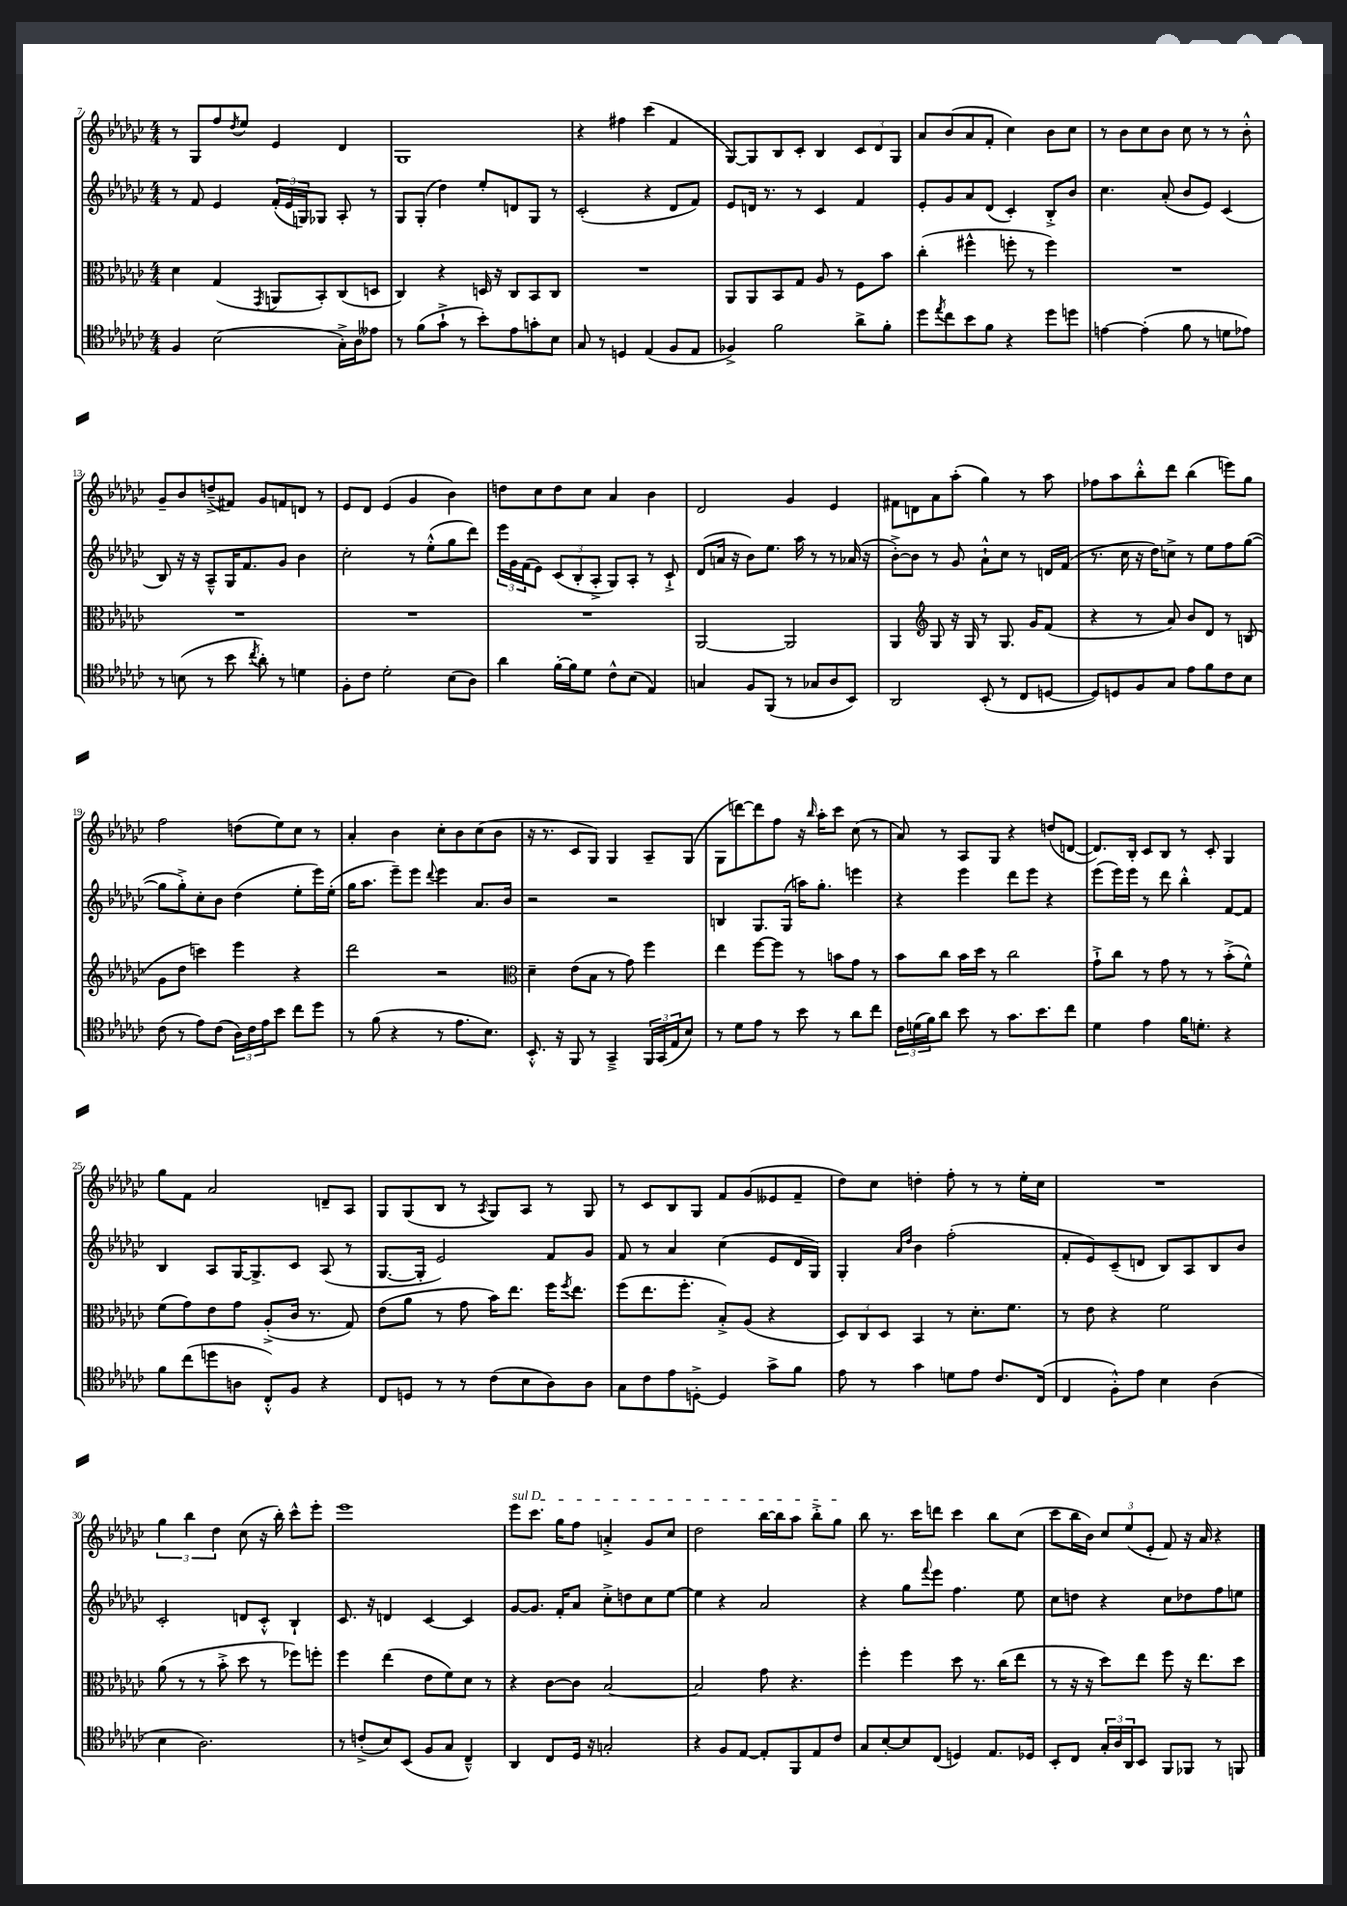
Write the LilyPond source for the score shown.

<<
\new StaffGroup <<
\new Staff = "s0" {
    \clef treble \key ges \major \numericTimeSignature \time 4/4
    r8 ges8 f''8 \acciaccatura { des''8 } ees''8 ees'4 des'4 |
    ges1 |
    r4 fis''4 ces'''4( f'4 |
    ges8~) ges8 bes8 ces'8-. bes4 \tuplet 3/2 { ces'8 des'8 ges8 } |
    aes'8 bes'8( aes'8 f'8-. ces''4) bes'8 ces''8 |
    r8 bes'8 ces''8 bes'8 ces''8 r8 r8 bes'8-.-^ |
    ges'8-- bes'8 d''8--->( fis'8) ges'8 f'8 d'8 r8 |
    ees'8 des'8 ees'4( ges'4 bes'4) |
    d''8 ces''8 d''8 ces''8 aes'4 bes'4 |
    des'2 ges'4 ees'4 |
    fis'8 d'8 aes'8 aes''8-.( ges''4) r8 aes''8 |
    fes''8 aes''8 bes''8-.-^ des'''8 bes''4( e'''8) ges''8 |
    f''2 d''8( ees''8) ces''8 r8 |
    aes'4-. bes'4 ces''8-. bes'8 ces''8( bes'8 |
    r16 r8. ces'8 ges8) ges4 aes8-- ges8( |
    ges8 d'''8~) d'''8 f''8 r16 \grace { bes''16 } aes''16-. ces'''8 ces''8( r8 |
    aes'8) r8 aes8 ges8 r4 d''8( d'8~ |
    d'8.) bes16-. ces'8 bes8 r8 ces'8-. ges4 |
    ges''8 f'8 aes'2 d'8-- aes8 |
    ges8 ges8( bes8 r8 \acciaccatura { aes8 } ges8) aes8 r8 ges8 |
    r8 ces'8 bes8 ges8 f'8 ges'8( eeses'8 f'8-- |
    des''8) ces''8 d''4-. f''8-. r8 r8 ees''16-. ces''16 |
    R1 |
    \tuplet 3/2 { ges''4 bes''4 des''4 } ces''8( r16 bes''16-.) ces'''8-^ ees'''8-. |
    ees'''1 |
    \once \override TextSpanner.bound-details.left.text = \markup { \italic "sul D" } ees'''8\startTextSpan ces'''8. ges''16 f''8 a'4-.-> ges'8 ces''8 |
    des''2 bes''16~ bes''16 aes''8 bes''8-.-> ges''8\stopTextSpan |
    bes''8 r8. ces'''16 d'''8 ces'''4 bes''8 ces''8( |
    ces'''8 bes''16 bes'16) \tuplet 3/2 { ces''8 ees''8( ees'8-. } f'8) r16 aes'16 r4 \bar "|." |
}
\new Staff = "s1" {
    \clef treble \key ges \major \numericTimeSignature \time 4/4
    r8 f'8 ees'4 \tuplet 3/2 { f'16-.( ees'16 g16) } ges8 aes8-. r8 |
    ges8 ges8-.( des''4) ees''8-. d'8 ges8 r8 |
    ces'2-.( r4 des'8 f'8) |
    ees'8 d'16 r8. r8 ces'4 f'4 |
    ees'8-. ges'8 aes'8 des'8( ces'4-.) bes8-.-> bes'8 |
    ces''4. aes'8-.( bes'8 ees'8) ces'4( |
    bes8) r16 r16 aes8---^ ges16 f'8. ges'8 bes'4 |
    ces''2-. r8 ees''8-.-^( ges''8 des'''8) |
    \tuplet 3/2 { ees'''16 ges'16 f'16( } ees'8) \tuplet 3/2 { ces'8( bes8-. aes8-.-> } ges8) aes8-. r8 ces'8-!-> |
    des'8( a'16 r16 bes'8) ees''8. aes''16 r8 r8 aes'16( r16 |
    bes'8~-.->) bes'8 r8 ges'8 aes'8-!-^ ces''8 r8 d'16 f'16( |
    r8. ces''16 r16 des''16) c''8-> r8 ees''8 f''8 ges''8~( |
    ges''8 ges''8-.->) ces''8-. bes'8 des''4( ees''8-. ees'''16) ees''16-.( |
    ges''16 aes''8. ees'''8--) ees'''8 \appoggiatura { des'''8 } ees'''4 aes'8. bes'16 |
    r2 r2 |
    b4 ges8. ges16( a''16) ges''8.-. e'''4 |
    r4 ees'''4 des'''8 ees'''8 r4 |
    ees'''8( ees'''16) ees'''16 r8 des'''8 bes''4-.-^ f'8~ f'8 |
    bes4 aes8 ges16~ ges8.-> ces'8 aes8( r8 |
    ges8.~ ges16-. ees'2) f'8 ges'8 |
    f'8 r8 aes'4 ces''4( ees'8 des'16 ges16) |
    ges4-. \grace { aes'16 des''16 } bes'4 f''2-.( |
    f'8-. ees'8) ces'8--( d'8 bes8) aes8 bes8 bes'8 |
    ces'2-. d'8 ces'8-.-^ bes4-! |
    ces'8. r16 d'4 ces'4~ ces'4 |
    ges'8~ ges'8. f'16-. aes'8 ces''8-.-> d''8 ces''8 ees''8~ |
    ees''4 r4 aes'2 |
    r4 ges''8 \appoggiatura { f'''8 } ees'''8 f''4. ees''8 |
    ces''8 d''8 r4 ces''8 des''8 f''8 e''8 \bar "|." |
}
\new Staff = "s2" {
    \clef alto \key ges \major \numericTimeSignature \time 4/4
    des'4 ges4( \acciaccatura { ges,8 } a,8 bes,8-.) ces8( d8 |
    ces4) r4 d16 r16 ces8 bes,8 ces8 |
    R1 |
    aes,8 aes,8 bes,8 ges8 aes8 r8 f8 bes'8 |
    ces''4-.( fis''4-^ f''8-. r8 f''4) |
    R1 |
    R1 |
    R1 |
    R1 |
    aes,2~ aes,2 |
    aes,4 \clef treble ges8 r16 ges16 r8 ges8. ges'16 f'8( |
    r4 r8 aes'8) bes'8 des'8 r8 b8( |
    ges'8 des''8 c'''4) ees'''4 r4 |
    des'''2 r2 |
    \clef alto des'4-- ees'8( bes8 r8 ges'8) f''4 |
    ees''4 f''8~ f''8 r8 b'8 ges'8 r8 |
    bes'8 ces''8 bes'16 des''16 r8 ces''2 |
    ges'8-!-> ces''8 r8 ges'8 r8 r8 bes'8-.->( f'8-^) |
    f'8( ges'8) ees'8 ges'8 aes8-.->( ces'16 r8. ges8) |
    ees'8( aes'8 r8 ges'8 bes'16) ees''8. f''16 \acciaccatura { f''8 } ees''8. |
    f''8( ees''8. f''8.-. bes8-.->) aes8( r4 |
    \tuplet 3/2 { des8) ces8 des8 } bes,4 r8 des'8.-. f'8. |
    r8 ees'8 r4 f'2 |
    aes'8( r8 r8 bes'8-.-> des''8 r8 fes''8) f''8-. |
    f''4 ees''4( ees'8 f'8) des'8 r8 |
    r4 ces'8~ ces'8 bes2~ |
    bes2 ges'8 r4. |
    f''4-. f''4 des''8 r8. ces''16( ees''8 |
    r8 r16 r16 des''8) ees''8 f''8 r16 ees''8. des''8 \bar "|." |
}
\new Staff = "s3" {
    \clef tenor \key ges \major \numericTimeSignature \time 4/4
    f4 bes2( ges16-.->) aes16 eeses'8 |
    r8 f'8( ges'8-!-> r8 bes'8-.) ees'8 g'8-. bes8 |
    ges8 r8 d4 ees4( f8 ees8 |
    fes4->) f'2 aes'8-> f'8-. |
    des''8 \acciaccatura { ees''8 } ces''8 bes'8 f'8 r4 des''8 d''8 |
    e'4~ e'4-.( f'8 r8 d'8 ees'8) |
    r8 b8( r8 bes'8 \acciaccatura { ces''8 } aes'8-.) r8 d'4 |
    f8-. ces'8 des'2-. bes8( aes8) |
    aes'4 f'16~-. f'16 des'8 ces'8-^ bes8( ees4) |
    g4 f8 f,8( r8 ges8 aes8 bes,8) |
    aes,2 bes,8-.( r8 ces8 d8~ |
    d8) d8 f8 ges8 ees'8 f'8 ces'8 bes8 |
    ces'8( r8 ees'8) ces'8( \tuplet 3/2 { aes16) ces'16 ees'16 } bes'8 ces''8 des''8 |
    r8 f'8( r4 r8 ees'8. bes8.) |
    bes,8.-.-^ r16 f,8 r8 ges,4---> \tuplet 3/2 { f,16 ges,16( ees16 } bes8) |
    r8 des'8 ees'8 r8 bes'8 r8 aes'8 ces''8 |
    \tuplet 3/2 { ces'16 d'16( f'16) } aes'8 bes'8 r8 ges'8. bes'8. ces''8 |
    des'4 ees'4 f'16 d'8.-. r4 |
    f'8 ces''8( d''8 a8 ces8-.-^) f8 r4 |
    ces8 d8 r8 r8 ces'8( bes8 aes8) aes8 |
    ges8 ces'8 ees'8 d8~-.-> d4 ges'8-> f'8 |
    ees'8 r8 ges'4 d'8 ees'8 ces'8. ces16( |
    ces4 f8-.-^) ees'8 bes4 aes4( |
    bes4 aes2.) |
    r8 c'8-.->( bes8) bes,8( f8 ges8 ces4---^) |
    aes,4 ces8 des16 r16 g2-. |
    r4 f8 ees8~ ees8-. f,8 ees8 ces'8 |
    ges8 bes8~-. bes8 ces8( d4) ees8. des16 |
    bes,8-. ces8 \tuplet 3/2 { ges16-. aes16 aes,16 } bes,8 f,8 fes,8 r8 f,8 \bar "|." |
}
>>
>>
